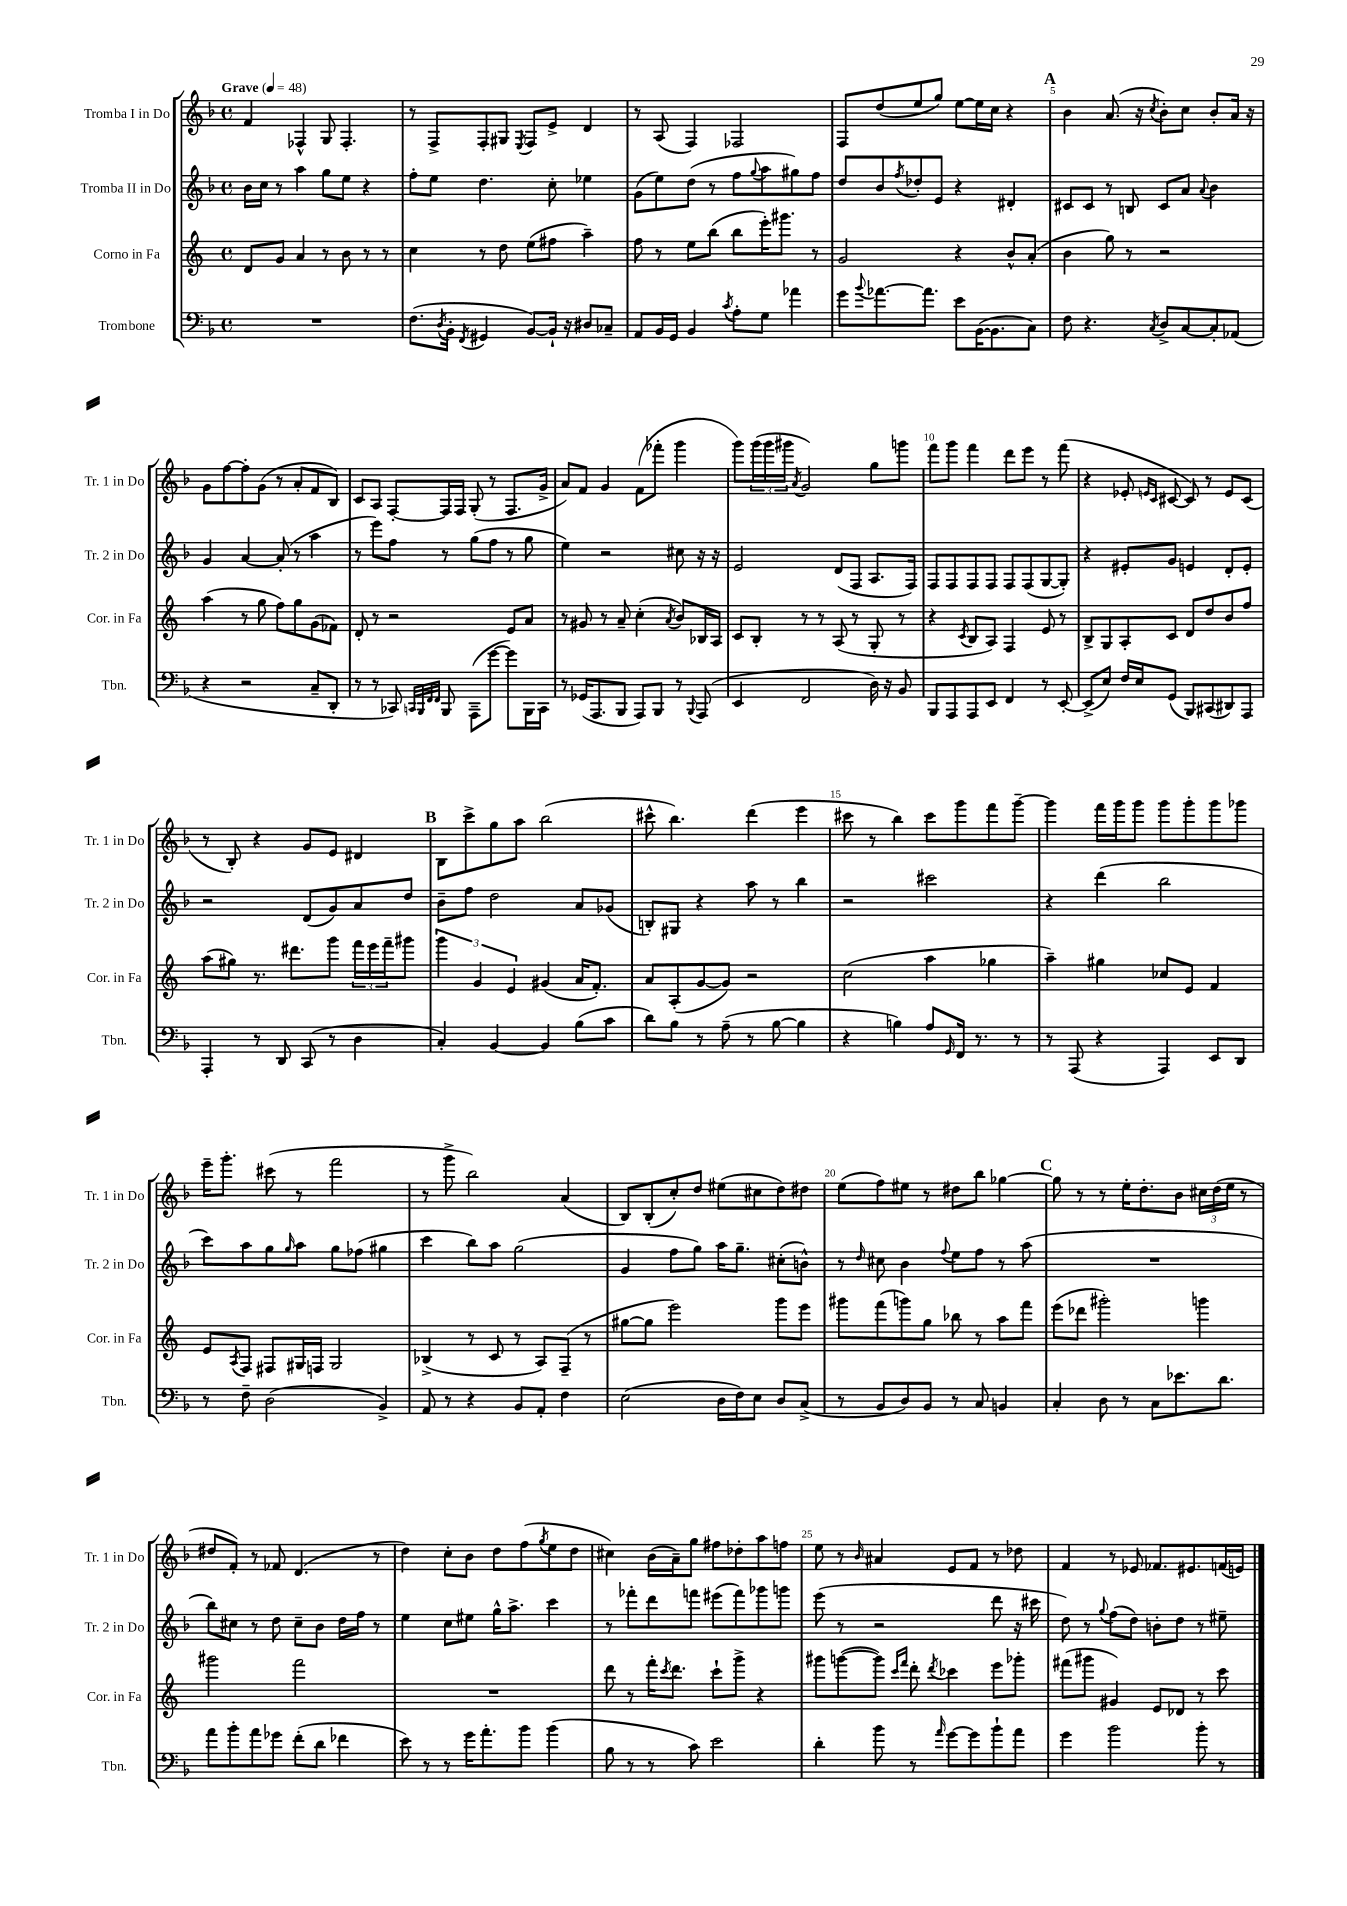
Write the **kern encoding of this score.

**kern	**kern	**kern	**kern
*part4	*part3	*part2	*part1
*staff4	*staff3	*staff2	*staff1
*I"Trombone	*I"Corno in Fa	*I"Tromba II in Do	*I"Tromba I in Do
*I'Tbn.	*I'Cor. in Fa	*I'Tr. 2 in Do	*I'Tr. 1 in Do
*clefF4	*clefG2	*clefG2	*clefG2
*k[b-]	*k[]	*k[b-]	*k[b-]
*M4/4	*M4/4	*M4/4	*M4/4
*met(c)	*met(c)	*met(c)	*met(c)
*MM48	*MM48	*MM48	*MM48
=1	=1	=1	=1
!	!	!	!LO:TX:a:B:t=Grave
1r	8d/L	16b-\LL	4f/
.	.	16cc\JJ	.
.	8g/J	8r	.
.	4a/	4aa\	4F-X^^/
.	8r	8gg\L	8G/
.	8b\	8ee\J	4.F-'/
.	8r	4r	.
.	8r	.	.
=2	=2	=2	=2
(8.F\L	4cc\	8ff'\L	8r
.	.	8ee\J	8F^/L
8qD/	.	.	.
16BB-'\Jk	.	.	.
8qFF/	.	.	.
4GG#X/	8r	4.dd\	8F'/
.	8dd\	.	8G#X/J
.	.	.	8qE/
[8BB-/L)	(8ee\L	.	8F/L
16BB-`/Jk]	8ff#X\J	8cc'\	8e^/J
16r	.	.	.
8D#X/L	4aa~\)	4ee-X\	4d/
8C-X~/J	.	.	.
=3	=3	=3	=3
8AA/L	8ff\	(8g\L	8r
16BB-/L	8r	8ee\)	(8A/
16GG/JJ	.	.	.
4BB-/	8ee\L	(8dd\J	4F/)
.	(8bb\J	8r	.
8qc/	.	.	.
8A'\L	8bb\L	8ff\L	2F-X/
.	.	8qqgg/	.
8G\J	16eee'\K)	8aa\	.
.	8.ggg#X\J	.	.
4a-X\	.	8gg#X\)	.
.	8r	8ff\J	.
=4	=4	=4	=4
8g\L	2g/	8dd/L	8F/L
8qqb-/	.	.	.
[8.a-X\	.	8b-/	(8dd/
.	.	8qff/	.
.	.	8dd-X'/	8ee/
8.a-\J]	.	.	.
.	.	8e/J	8gg/J)
8e\L	4r	4r	[8ee\L
([16BB-\K	.	.	16ee\L]
8.BB-\]	.	.	16cc\JJ
.	8b^^/L	4d#X'/	4r
8C\J)	(8a'/J	.	.
!!LO:REH:place=s1:t=A
=5	=5	=5	=5
8F\	4b\	8c#X/L	4b-\
4.r	.	8c#/J	.
.	8gg\)	8r	(8.a/
.	8r	8Bn/	.
.	.	.	16r
8qC/	.	.	8qcc/
8D^/L	2r	8c#/L	8b-'\L)
[8C/	.	8a/J	8cc\J
.	.	8qqa/	.
8C'/]	.	4b-\	8b-'/L
(8AA-X/J	.	.	16a/Jk
.	.	.	16r
!!LO:LB:g=z
=6	=6	=6	=6
4r	(4aa\	4g/	8g\L
.	.	.	[8ff\
2r	8r	[4a/	8ff'\]
.	8gg\	.	(8g\J
.	8ff\L)	(8a'/]	8r
.	8gg\	8r	8a'/L
8C~/L	(8g\	4aa\	8f/
8DD'/J	8f-X\J)	.	8B-/J)
=7	=7	=7	=7
8r	8d'/	8r	8c/L
8r	8r	8eee\L)	8A/J
8CC-X/)	2r	8ff\J	[8F'/L
32qqCCn/LLL	.	.	.
32qqBBB-/	.	.	.
32qqFF/	.	.	.
32qqFF/JJJ	.	.	.
8BBB-/	.	8r	16F/L]
.	.	.	16F/JJ
(8AAA~\L	.	(8gg\L	(8G'/
[8g\J	.	8ff\J	8r
8g\L])	8e/L	8r	8.F/L
16BBB-\L	8a/J	8gg\	.
16CC\JJ	.	.	16g^/Jk
=8	=8	=8	=8
8r	8r	4ee\)	8a/L)
(16GG-X/KL	8g#X/	.	8f/J
8.AAA/	.	.	.
.	8r	2r	4g/
8BBB-/J	8a~/	.	.
8AAA/L)	(4cc'\	.	(8f\L
8BBB-/J	.	.	8fff-X'\J
.	8qa/	.	.
8r	8b/L)	8cc#X\	4ggg\
8qqBBB-/	.	.	.
(8AAA/	16B-X/L	16r	.
.	16A/JJ	16r	.
=9	=9	=9	=9
4EE/	8c/L	2e/	8ggg\L)
.	8B'/J	.	(24ggg\L
.	.	.	24ggg\
.	.	.	24ggg#X\JJ
.	.	.	8qa/
2FF/	8r	.	2g/)
.	8r	.	.
.	(8A/	(8d/L	.
.	8r	8F/J	.
16D\)	8G'/	8.A/L	8gg\L
16r	.	.	.
8BB-/	8r	.	8gggn\J
.	.	16F/Jk)	.
=10	=10	=10	=10
8BBB-/L	4r	8F/L	8fff\L
8AAA/	.	8F/	8ggg\J
.	8qc/	.	.
8AAA/	8B/L	8F/	4fff\
8EE/J	8A/J)	8F/J	.
4FF/	4F/	8F/L	8ddd\L
.	.	(8F/	8eee\J
8r	8e/	[8G/	8r
[8EE'/	8r	8G'/J])	(8fff\
=11	=11	=11	=11
(8EE^/L]	8B^/L	4r	4r
8E/J)	8G/	.	.
16F/LL	8A'/	8e#X'/L	8e-X'/
16E/J	.	.	.
.	.	.	16qqen/LL
.	.	.	16qqc/JJ
(8GG/J	8c/J	8g/J	[8c#X/
8BBB-/L)	8d/L	4en/	8c#/])
(8CC#X/	8dd/	.	8r
8DD#X/)	8b/	8d'/L	8e/L
8AAA/J	8ff/J	8e'/J	(8c#/J
!!LO:LB:g=z
=12	=12	=12	=12
4AAA'/	(8aa\L	2r	8r
.	8gg#X\J)	.	8B-'/)
8r	8.r	.	4r
8DD/	.	.	.
.	8.ddd#X\L	.	.
(8CC/	.	(8d/L	8g/L
8r	8ggg\J	8g/)	8e/J
4D\	24fff\LL	8a/	4d#X/
.	24eee\	.	.
.	24fff~\J	.	.
.	8ggg#X\J	8dd/J	.
!!LO:REH:place=s1:t=B
=13	=13	=13	=13
4C'/)	6ggg\	8b-~\L	8B-\L
.	.	8ff\J	8ccc^\
.	6g/	.	.
[4BB-/	.	2dd\	8gg\
.	6e/	.	.
.	.	.	8aa\J
4BB-/]	(4g#X/	.	(2bb-\
(8B-\L	16a/KL	8a/L	.
.	8.f'/J)	.	.
8c\J	.	(8g-X/J	.
=14	=14	=14	=14
8d\L)	8a/L	8Bn'/L)	8ccc#X^^\
8B-\J	(8A'/	8G#X/J	4.bb-\)
8r	[8g/	4r	.
(8A~\	8g/J])	.	.
8r	2r	8aa\	(4ddd\
[8B-\	.	8r	.
4B-\]	.	4bb-\	4eee\
=15	=15	=15	=15
4r	(2cc\	2r	8ccc#X\
.	.	.	8r
4Bn\)	.	.	4bb-\)
8A/L	4aa\	2ccc#X\	8ccc#\L
16qqGG/	.	.	.
16FF/Jk	.	.	8ggg\
8.r	.	.	.
.	4gg-X\	.	8fff\
8r	.	.	[8ggg~\J
=16	=16	=16	=16
8r	4aa~\)	4r	4ggg\]
(8AAA/	.	.	.
4r	4gg#X\	(4ddd\	16fff\LL
.	.	.	16ggg\J
.	.	.	8ggg\J
4AAA/)	8cc-X/L	2bb-\	8ggg\L
.	8e/J	.	8ggg'\
8EE/L	4f/	.	8ggg\
8DD/J	.	.	8ggg-X\J
!!LO:LB:g=z
=17	=17	=17	=17
8r	8e/L	8ccc\L)	16eee~\KL
.	.	.	8.ggg'\J
.	8qA/	.	.
8F~\	8F/J	8aa\	.
(2D\	8F#X/L	8gg\	(8ccc#X\
.	.	16qqgg/	.
.	16G#X/L	8aa\J	8r
.	16Fn/JJ	.	.
.	2G#/	8gg\L	2fff\
.	.	(8ff-X\J	.
4BB-^/)	.	4gg#X\	.
=18	=18	=18	=18
8AA/	(4B-X^/	4ccc\	8r
8r	.	.	8ggg^\
4r	8r	8bb-\L)	2bb-\)
.	8c/	8aa\J	.
8BB-/L	8r	(2gg\	.
8AA'/J	8A/L)	.	.
4F\	(8F~/J	.	(4a/
.	8r	.	.
=19	=19	=19	=19
(2E\	[8gg#X\L	4g/	8B-/L)
.	8gg#\J]	.	(8B-'/
.	2eee\)	8ff\L	8cc'/)
.	.	8gg\J)	8dd/J
16D\LL	.	16aa\KL	(8ee#X\L
16F\J)	.	8.gg~\J	.
8E\J	.	.	8cc#X\
8D/L	8ggg\L	(8cc#X'\L	8dd\)
(8C^/J	8eee\J	8bn^^\J)	8dd#X\J
=20	=20	=20	=20
8r	8ggg#X\L	8r	(8ee\L
.	.	16qqdd/	.
8BB-/L	(8fff\	8cc#X\	8ff\)
8D/)	8gggn\)	4b-\	8ee#X\J
8BB-/J	8gg\J	.	8r
.	.	8qqff/	.
8r	8bb-X\	8ee\L	8dd#X\L
8C/	8r	8ff\J	8bb-\J
4BBn/	8aa\L	8r	[4gg-X\
.	8fff\J	(8aa\	.
!!LO:REH:place=s1:t=C
=21	=21	=21	=21
4C'/	(8eee\L	1r	8gg-\]
.	8ddd-X\J	.	8r
8D\	2ggg#X'\)	.	8r
8r	.	.	16ee'\KL
.	.	.	8.dd'\
8C\L	.	.	.
8.e-X\	.	.	8b-\J
.	4gggn\	.	24cc#X\LL
.	.	.	(24dd\
8.d\J	.	.	.
.	.	.	24ee\JJ
.	.	.	8r
!!LO:LB:g=z
=22	=22	=22	=22
8a\L	2ggg#X\	8bb-\L)	8dd#X/L
8b-'\	.	8cc#X\J	8f'/J)
8a\	.	8r	8r
8g-X\J	.	8dd\	8f-X/
(8f'\L	2fff\	8cc#~\L	(4.d/
8d\J	.	8b-\J	.
4f-X\	.	16dd\LL	.
.	.	16ff\JJ	.
.	.	8r	8r
=23	=23	=23	=23
8e\)	1r	4ee\	4dd\)
8r	.	.	.
8r	.	8cc\L	8cc'\L
16g\KL	.	8ee#X\J	8b-\J
8.a'\	.	.	.
.	.	16gg^^\KL	8dd\L
.	.	8.aa^\J	.
8b-\J	.	.	(8ff\
.	.	.	8qgg/
(4b-\	.	4ccc\	8ee\
.	.	.	8dd\J
=24	=24	=24	=24
8B-\	8ddd\	8r	4cc#X\)
8r	8r	8fff-X'\L	.
8r	16fff'\KL	8ddd\	(16b-\LL
.	8qccc/	.	.
.	8.ddd\J	.	16a~\J)
8c\)	.	8fffn\J	8gg\J
2e\	8ccc`\L	(8eee#X\L	8ff#X\L
.	8ggg^\J	8fff\)	8dd-X'\
.	4r	8ggg-X\	8aa\
.	.	8gggn\J	8ffn\J
=25	=25	=25	=25
4d'\	8ggg#X\L	(8eee\	8ee\
.	([8gggn\	8r	8r
.	.	.	16qqb-/
8b-\	8ggg\J])	2r	4a#X/
.	16qqccc/LL	.	.
.	16qqfff/JJ	.	.
8r	8ddd'\	.	.
16qqa/	8qddd/	.	.
[8g\L	4ccc-X\	.	8e/L
8g\]	.	.	8f/J
8b-`\	8eee\L	8ddd\	8r
8a\J	8ggg-X'\J	16r	8dd-X\
.	.	16ccc#X\	.
=26	=26	=26	=26
4g\	(8fff#X\L	8dd\)	4f/
.	8ggg#X\J	8r	.
.	.	8qqgg/	.
2b-\	4g#X/)	(8ff\L	8r
.	.	8dd\J)	8e-X/
.	8e/L	8bn'\L	8.f-X/L
.	8d-X/J	8dd\J	.
.	.	.	8.e#X/
8b-'\	8r	8r	.
8r	8ccc\	8ee#X~\	(16fn/L
.	.	.	16en/JJ)
==	==	==	==
*-	*-	*-	*-
